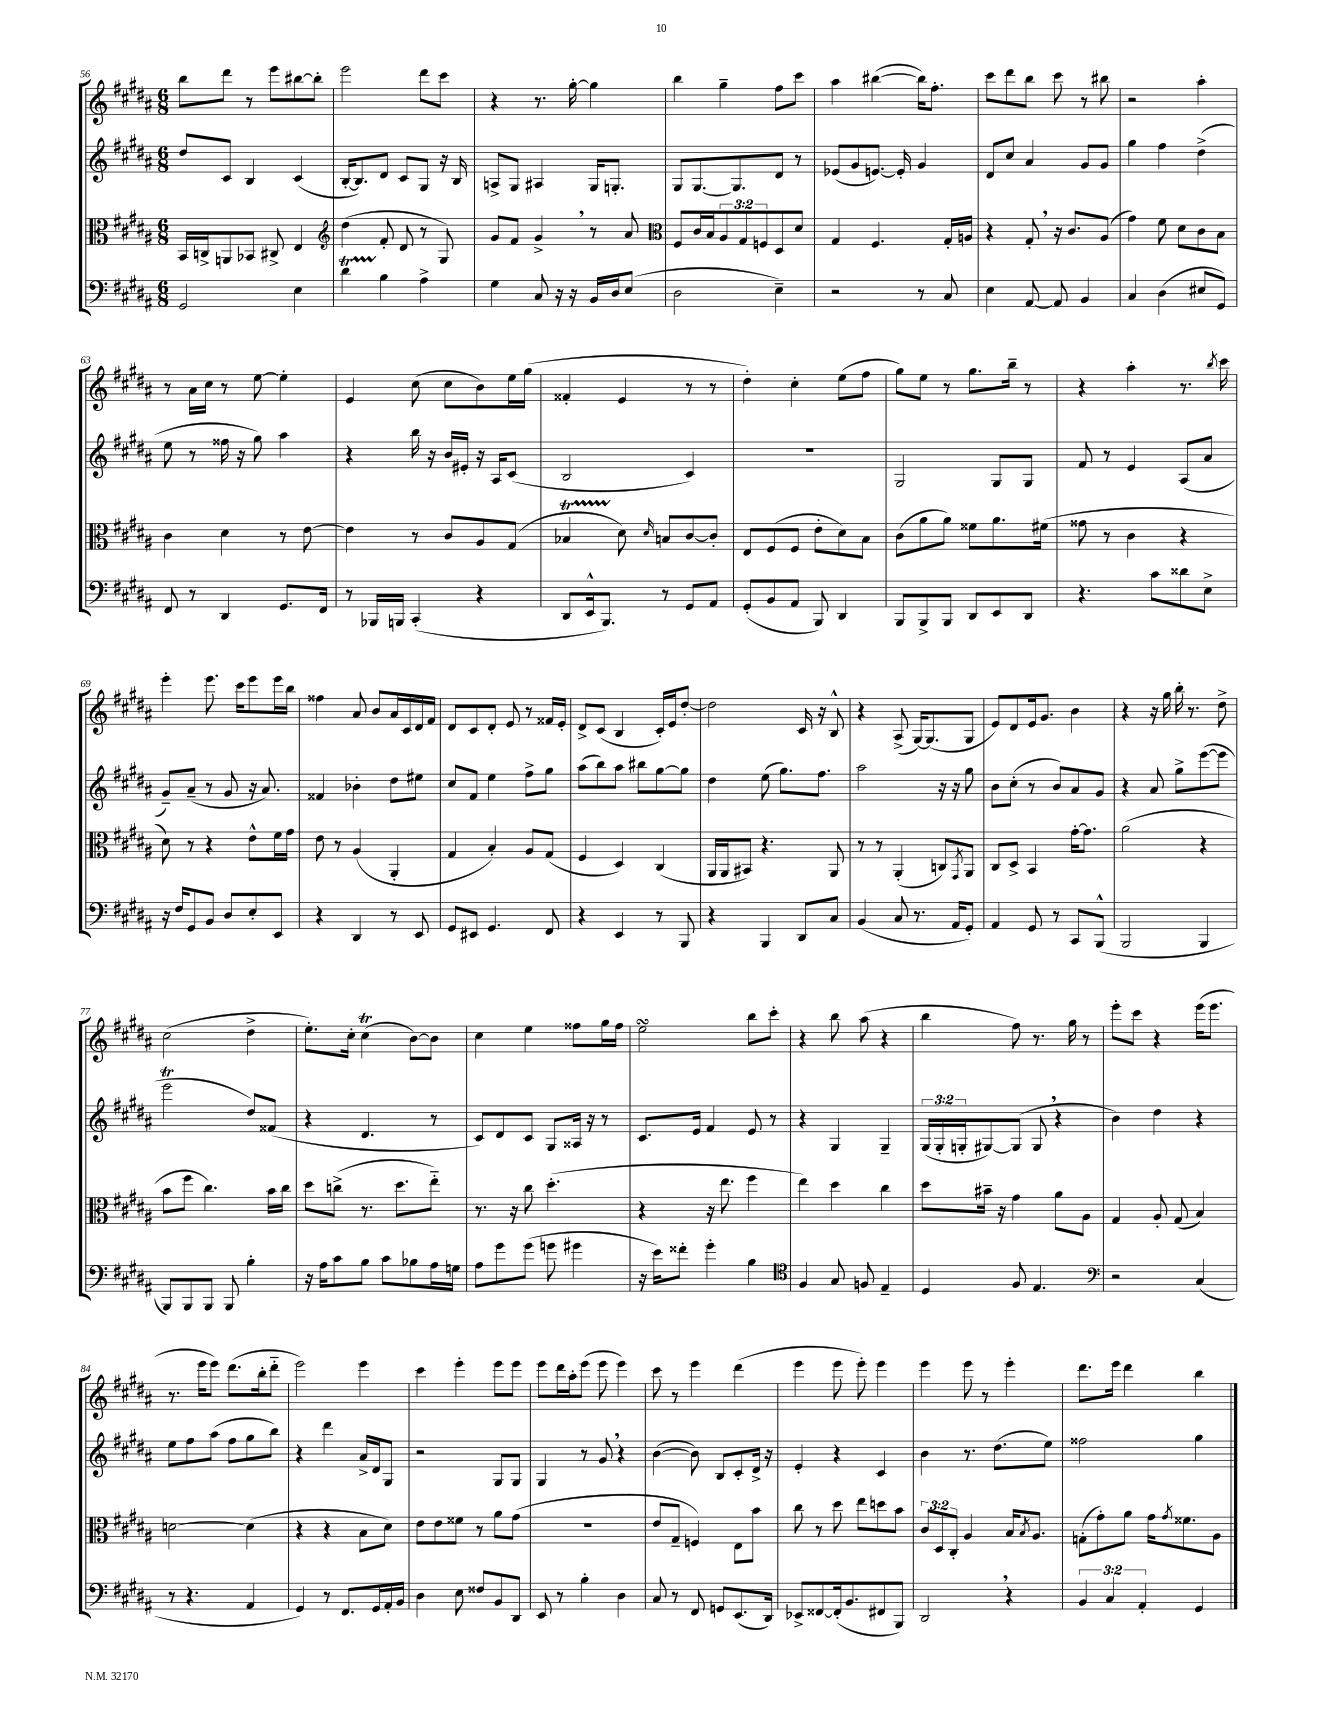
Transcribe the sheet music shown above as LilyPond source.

<<
\new StaffGroup <<
\new Staff = "s0" {
    \clef treble \key b \major \numericTimeSignature \time 6/8
    b''8 dis'''8 r8 e'''8 bis''8~ bis''8-. |
    e'''2 dis'''8 cis'''8 |
    r4 r8. gis''16~-. gis''4 |
    b''4 gis''4-- fis''8 cis'''8 |
    ais''4 bis''4~( bis''16) fis''8.-. |
    cis'''8 dis'''8 b''8 cis'''8 r8 bis''8 |
    r2 ais''4-. |
    r8 ais'16 cis''16 r8 e''8~ e''4-. |
    e'4 cis''8( cis''8 b'8) e''16 gis''16( |
    fisis'4-. e'4 r8 r8 |
    dis''4-.) cis''4-. e''8( fis''8 |
    gis''8) e''8 r8 gis''8. b''16-- r8 |
    r4 ais''4-. r8. \acciaccatura { b''8 } cis'''16 |
    e'''4-. e'''8. cis'''16 e'''8 e'''16 b''16 |
    fisis''4 ais'8 b'8 ais'16 cis'16 dis'16 fis'16 |
    dis'8 cis'8 dis'8-. e'8 r8 fisis'16 e'16-. |
    dis'8-> cis'8( b4 cis'16-.) e'16 dis''8~-. |
    dis''2 cis'16 r16 b8-^ |
    r4 ais8->( gis16~) gis8.( gis8 |
    e'8) dis'8 e'16 gis'8. b'4 |
    r4 r16 gis''16 b''16-. r8. dis''8-> |
    cis''2( dis''4-> |
    e''8.-.) cis''16-. cis''4\trill( b'8~) b'8 |
    cis''4 e''4 fisis''8 gis''16 fisis''16 |
    e''2\turn b''8 cis'''8-. |
    r4 b''8 ais''8( r4 |
    b''4 fis''8) r8. gis''16 r8 |
    e'''8-. cis'''8 r4 e'''16( e'''8. |
    r8. e'''16 e'''8) dis'''8.( b''16-. dis'''8-_ |
    e'''2) e'''4 |
    cis'''4 e'''4-. e'''8 e'''8 |
    e'''8 dis'''16 ais''16-. e'''8( e'''8 e'''4) |
    cis'''8 r8 e'''4 dis'''4( |
    e'''4 e'''8 e'''8-.) e'''4 |
    e'''4 e'''8 r8 e'''4-. |
    dis'''8. e'''16 dis'''4 b''4 \bar "|." |
}
\new Staff = "s1" {
    \clef treble \key b \major \numericTimeSignature \time 6/8 \override Staff.TupletNumber.text = #tuplet-number::calc-fraction-text
    dis''8 cis'8 b4 cis'4( |
    b16~-. b8.) dis'8 cis'8 gis8 r16 b16 |
    a8-> gis8 ais4 gis16 g8.-. |
    gis8 gis8.~ gis8. dis'8 r8 |
    ees'8( gis'8 e'8.~) e'16-. gis'4 |
    dis'8 cis''8 ais'4 gis'8 gis'8 |
    gis''4 fis''4 dis''4->( |
    e''8 r8 fisis''16 r16 gis''8) ais''4 |
    r4 b''16 r16 b'16 eis'16-. r16 ais16 cis'8( |
    b2 cis'4) |
    R2. |
    gis2 gis8 gis8 |
    fis'8 r8 e'4 ais8( ais'8 |
    gis'8--) ais'8--( r8 gis'8 r16 ais'8.) |
    fisis'4 bes'4-. dis''8 eis''8 |
    cis''8 fis'8 e''4 fis''8-> gis''8 |
    ais''8( b''8) ais''8 bis''8 gis''8~ gis''8 |
    dis''4 e''8( gis''8.) fis''8. |
    ais''2 r16 r16 gis''8 |
    b'8 cis''8-.( r8 b'8) ais'8 gis'8 |
    r4 ais'8 gis''8-> e'''8~( e'''8 |
    e'''2\trill dis''8) fisis'8( |
    r4 dis'4. r8 |
    cis'8) dis'8 cis'8 gis8 aisis16 r16 r8 |
    cis'8. e'16 fis'4 e'8 r8 |
    r4 gis4 gis4-- |
    \tuplet 3/2 { gis16( gis16-. g16-. } gis8~) gis8( gis8 \breathe r4 |
    b'4) dis''4 r4 |
    e''8 fis''8 ais''8( fis''8 gis''8 b''8) |
    r4 dis'''4 ais'16-> dis'16 gis8 |
    r2 gis8 gis8 |
    gis4 r8 gis'8 \breathe r4 |
    b'4~( b'8) b8 cis'8-. dis'16-> r16 |
    e'4-. r4 cis'4 |
    b'4 r8. dis''8.( e''8) |
    fisis''2 gis''4 \bar "|." |
}
\new Staff = "s2" {
    \clef alto \key b \major \numericTimeSignature \time 6/8 \override Staff.TupletNumber.text = #tuplet-number::calc-fraction-text
    b,16 c16-> a,8 bes,8 cis8-> e4 |
    \clef treble dis''4( fis'8-. dis'8 r8 gis8) |
    gis'8 fis'8 gis'4-> \breathe r8 ais'8 |
    \clef alto fis8 cis'16 b16 \tuplet 3/2 { ais8 gis8 f8 } dis8 dis'8 |
    gis4 fis4. gis16-. a16 |
    r4 gis8-. \breathe r16 cis'8. ais8( |
    gis'4) fis'8 dis'8 cis'8 b8 |
    cis'4 dis'4 r8 e'8~ |
    e'4 r8 cis'8 ais8 gis8( |
    bes4\startTrillSpan dis'8\stopTrillSpan) \grace { dis'16 } b8 cis'8~ cis'8-. |
    e8 fis8( fis8 e'8-. dis'8) b8 |
    cis'8( ais'8 ais'8) fisis'8 ais'8. fis'16( |
    gisis'8 r8 cis'4 r4 |
    dis'8) r8 r4 e'8-^ fis'16 gis'16 |
    e'8 r8 ais4( ais,4-. |
    gis4 b4-.) ais8 gis8( |
    fis4 dis4) cis4( |
    ais,16 ais,16 bis,8) r4. ais,8 |
    r8 r8 ais,4-.( c8) \acciaccatura { gis,8 } ais,8 |
    cis8 dis8-> b,4 gis'16~-. gis'8. |
    ais'2( r4 |
    b'8 fis''8 cis''4.) b'16 cis''16 |
    dis''8 c''8->( r8. dis''8. e''8-_) |
    r8. r16 cis''8 dis''4.-.( |
    r4 r16 e''8. fis''4 |
    e''4) dis''4 cis''4 |
    dis''8 bis'16-- r16 gis'4 ais'8 ais8 |
    gis4 ais8-. gis8( b4) |
    d'2~ d'4( |
    r4 r4 b8 dis'8) |
    e'8 e'8 fisis'8 r8 ais'8 gis'8( |
    R2. |
    e'8 gis8-- f4) e8 b'8 |
    cis''8 r8 dis''8 e''8 d''8 b'8 |
    \tuplet 3/2 { cis'8 dis8 cis8-. } ais4 b16 \acciaccatura { b8 } ais8. |
    g8-.( gis'8-.) ais'8 gis'16 \acciaccatura { gis'8 } fisis'8. ais8 \bar "|." |
}
\new Staff = "s3" {
    \clef bass \key b \major \numericTimeSignature \time 6/8 \override Staff.TupletNumber.text = #tuplet-number::calc-fraction-text
    gis,2 e4 |
    dis'4\startTrillSpan b4\stopTrillSpan ais4-> |
    gis4 cis8 r16 r16 b,16 dis16 e8( |
    dis2 e4--) |
    r2 r8 cis8 |
    e4 ais,8~ ais,8 b,4 |
    cis4 dis4( eis8 gis,8) |
    fis,8 r8 dis,4 gis,8. fis,16 |
    r8 bes,,16 b,,16 cis,4-.( r4 |
    dis,8 e,16-^ b,,8.) r8 gis,8 ais,8 |
    gis,8-.( b,8 ais,8 b,,8) dis,4 |
    b,,8 b,,8-> b,,8 dis,8 e,8 dis,8 |
    r4. cis'8 disis'8 e8-> |
    r16 fis16 gis,8 b,8 dis8 e8-. e,8 |
    r4 dis,4 r8 e,8 |
    gis,8 eis,8 gis,4. fis,8 |
    r4 e,4 r8 b,,8 |
    r4 b,,4 dis,8 cis8 |
    b,4( cis8 r8. ais,16 gis,8-.) |
    ais,4 gis,8 r8 cis,8 b,,8-^( |
    b,,2 b,,4 |
    b,,8) b,,8 b,,8 b,,8 b4-. |
    r16 ais16 cis'8 b8 cis'8 bes8 ais16 g16 |
    ais8 gis'8 gis'8( g'8 gis'4 |
    r16 e'16) fisis'8-. gis'4-. b4 |
    \clef tenor fis4 gis8 f8 e4-- |
    dis4 fis8 e4. |
    \clef bass r2 cis4( |
    r8 r4. ais,4 |
    gis,4) r8 fis,8. gis,16 ais,16-. b,16 |
    dis4 e8 fisis8 b,8 dis,8 |
    e,8 r8 b4-. dis4 |
    cis8 r8 fis,8 g,8 e,8.( dis,16) |
    ees,8-> fisis,8~ fisis,16-.( b,8. fis,8 b,,8) |
    dis,2 \breathe r4 |
    \tuplet 3/2 { b,4 cis4 ais,4-. } gis,4 \bar "|." |
}
>>
>>
\layout { \context { \Score currentBarNumber = #56 } }
